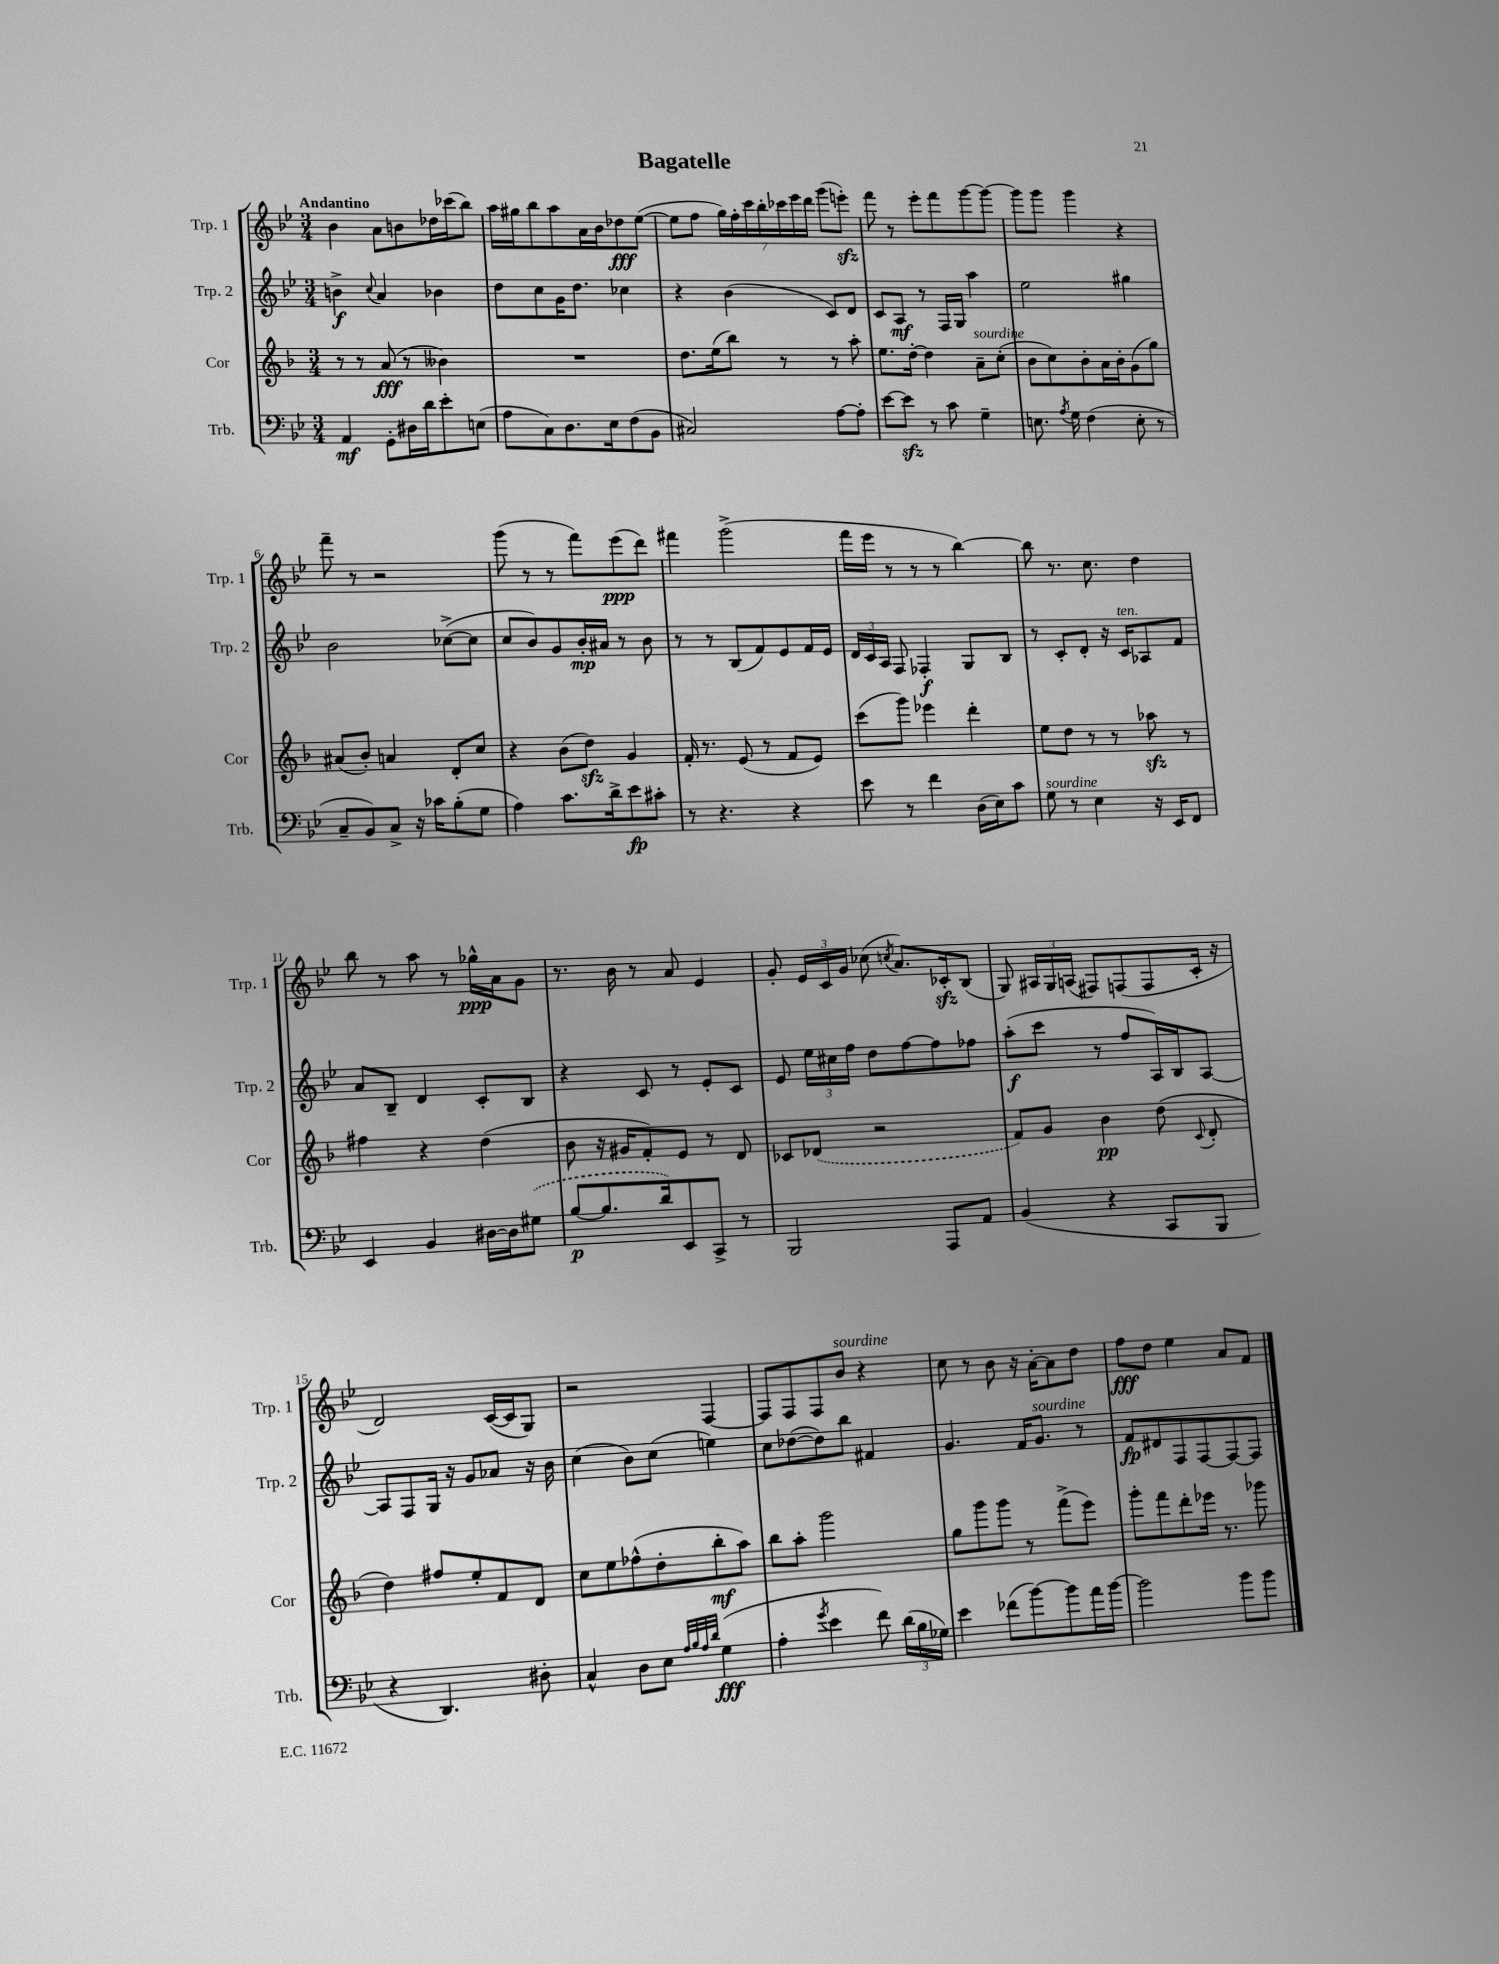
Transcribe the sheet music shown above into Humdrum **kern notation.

**kern	**kern	**kern	**kern
*staff4	*staff3	*staff2	*staff1
*clefF4	*clefG2	*clefG2	*clefG2
*k[b-e-]	*k[b-]	*k[b-e-]	*k[b-e-]
*M3/4	*M3/4	*M3/4	*M3/4
4AA	8r	4b^	4b-
.	8r	.	.
.	.	8qqcc	.
8GG'	(8a	4a	8a
16D#	8r	.	8b
16d	.	.	.
8e-'	4b--)	4b-	16dd-
.	.	.	(16ccc-
(8E	.	.	8bb-)
=	=	=	=
8A	2.r	8dd	16aa
.	.	.	16gg#
8C)	.	8cc	8bb-
8.D	.	16g	8aa
.	.	8.dd	.
.	.	.	16a
16E-	.	.	16b-
(8F	.	4cc-	8dd-
8BB-	.	.	([8ee-
=	=	=	=
2C#)	8.dd	4r	8ee-]
.	.	.	8ff
.	(16ee	.	.
.	8bb-)	(4b-	28gg)
.	.	.	28ff'
.	.	.	28ccc
.	.	.	28bb-'
.	8r	.	.
.	.	.	28ccc-
.	.	.	28eee-
.	.	.	28ddd
[8A	8r	8c)	(8ggg
8A']	8aa'	8d	8eee')
=	=	=	=
[8e-	8.ee	8c	8fff
8e-]	.	8A	8r
.	[16dd'	.	.
8r	4dd]	8r	8eee-'
8c	.	16F	8fff
.	.	16G	.
4G~	8a~	4aa	[8ggg
.	(8cc'	.	8ggg_
=	=	=	=
8.E	8b-	2ee-	8ggg]
.	8cc)	.	8ggg
8qA	.	.	.
16G	.	.	.
(4F	8b-'	.	4ggg
.	16a	.	.
.	16b-'	.	.
8E'	(8g	4gg#	4r
8r	8gg)	.	.
=	=	=	=
8C~	(8a#	2b-	8fff~
8BB-)	8b-')	.	8r
8C^	4a	.	2r
16r	.	.	.
16c-	.	.	.
(8B-'	8d'	([8cc-^	.
8G	8cc	8cc-]	.
=	=	=	=
4A)	4r	8cc	(8ggg
.	.	8b-)	8r
8.c	(8b-	8g	8r
.	8dd)	16b-'	8fff)
16d^	.	16a#	.
8e-	4g	8r	(8eee-
8c#'	.	8b-	8ddd)
=	=	=	=
8r	16f'	8r	4fff#
.	8.r	.	.
4.r	.	8r	.
.	(8e	(8B-	(2ggg^
.	8r	8f)	.
4r	8f	8e-	.
.	8e)	16f	.
.	.	16e-	.
=	=	=	=
8e-	(8ccc	24d	16fff
.	.	24c	.
.	.	.	16eee-
.	.	24A	.
8r	8ggg)	8F	8r
4f	4eee-	4F-'	8r
.	.	.	8r
(16D	4ddd'	8G	[4bb-)
16E-)	.	.	.
8c	.	8B-	.
=	=	=	=
8G	8ee	8r	8bb-]
8r	8dd	8c'	8.r
4E-	8r	8d'	.
.	.	.	8.cc
.	8r	16r	.
.	.	16c	.
16r	8aa-	8A-	4dd
16EE-	.	.	.
8FF	8r	8f	.
=	=	=	=
4EE-	4ff#	8a	8bb-
.	.	8B-~	8r
4BB-	4r	4d	8aa
.	.	.	8r
[16D#	(4dd	8c'	16gg-^^
16D#]	.	.	16a
(8G#	.	8B-	8g
=	=	=	=
[8B-	8b-	4r	8.r
8.B-]	16r	.	.
.	16g#	.	16b-
.	8f')	8c	8r
16d)	.	.	.
8EE-	8e	8r	8a
8CC^	8r	8e-'	4e-
8r	8d	8c	.
=	=	=	=
2BBB-	8c-	8e-	8g'
.	(8d-	24ee-	24e-
.	.	24cc#	24c
.	.	24ff	24g
.	2r	8dd	(8cc-
.	.	.	8qcc
.	.	[8ff	8.a)
8AAA	.	8ff]	.
.	.	.	16c-'
8AA	.	8ff-	(8B-
=	=	=	=
(4BB-	8f)	(8aa'	8G)
.	8g	8ccc	24A#
.	.	.	24G
.	.	.	(24A
4r	4b-	8r	8F#)
.	.	8ff	(8F
8CC	(8dd	16A)	8F
.	.	16B-	.
.	8qqc	.	.
8BBB-	8d'	[8A	16c'
.	.	.	16r
=	=	=	=
4r	4dd)	8A]	2d)
.	.	8F	.
4.DD)	8ff#	16G	.
.	.	16r	.
.	8ee'	8g	.
.	8f	8a-	([16c
.	.	.	16c]
8D#'	8d	16r	8G)
.	.	16b-	.
=	=	=	=
4C^^	8cc	(4cc	2r
.	8ee	.	.
8D	(8ff-^^	8b-)	.
8E-	8dd'	(8cc	.
32qqA	.	.	.
32qqB-	.	.	.
32qqA	.	.	.
32qqd	.	.	.
(4G	8bb-'	4ee)	[4F
.	8aa)	.	.
=	=	=	=
4A'	8bb-	8cc	8F]
.	8aa'	([8dd-	8F
8qg	.	.	.
4e-	2ggg	8dd-])	8F
.	.	8bb-	8b-
8f)	.	4f#	4r
(24d	.	.	.
24B-	.	.	.
24G-)	.	.	.
=	=	=	=
4e-	8gg	4.g	8cc
.	8ggg	.	8r
(8f-	8ggg	.	8b-
[8b-)	8r	16f	16r
.	.	8.g	[16a'
8b-]	(8fff^	.	8a]
16a	8eee)	8r	8dd
[16b-	.	.	.
=	=	=	=
2b-]	8ggg'	8f	8ff
.	8fff	8d#	8dd
.	8ddd'	8F	4ee-
.	16eee-	[8F	.
.	8.r	.	.
8b-	.	8F_	8a
8b-	8ggg-	8F]	8f
==	==	==	==
*-	*-	*-	*-
